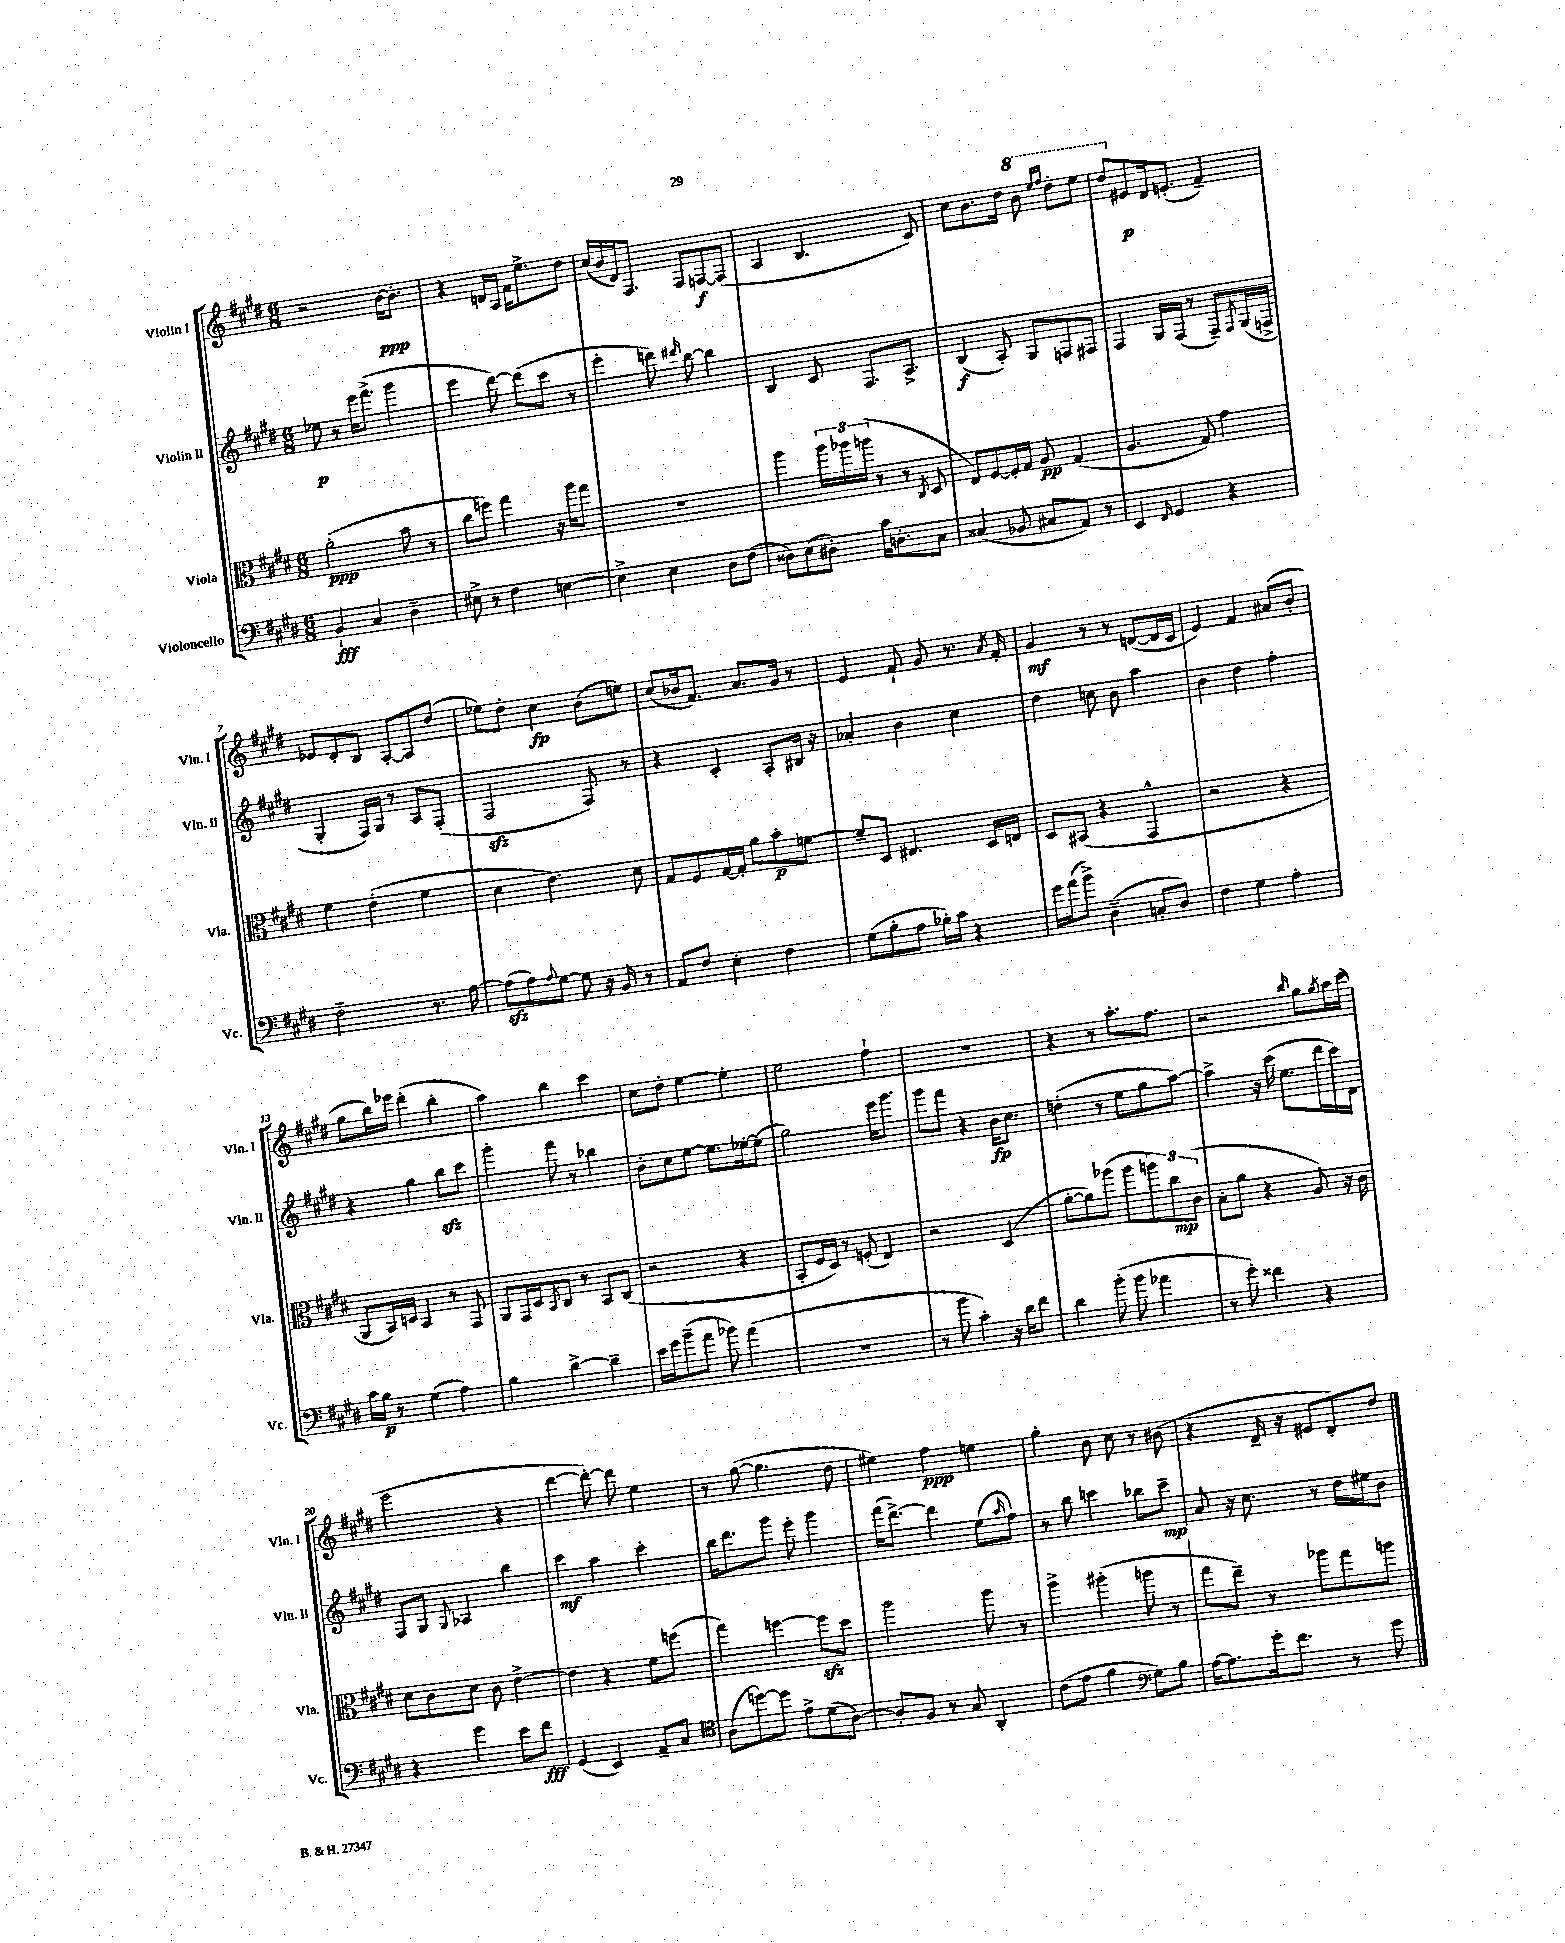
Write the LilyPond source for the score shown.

<<
\new StaffGroup <<
\new Staff = "s0" \with { instrumentName = "Violin I" shortInstrumentName = "Vln. I" } {
    \clef treble \key e \major \numericTimeSignature \time 6/8
    r2 b'16~\ppp b'8.-. |
    r4 d'16 a16 fis'16 e''8.-> dis''8 |
    cis''16( b'16 dis'16) fis8. fis8 f8~\f f8( |
    a4 b4. cis'8) |
    cis''8 b'8. dis''16 \ottava #1 b''8 \grace { e'''16 fis'''16 } dis'''8-. e'''8 |
    dis'''8 \ottava #0 eis'8\p dis'16 e'8.-.( fis'4--) |
    ees'8 dis'8-. b8 a8~-. a8 dis''8( |
    ees''8) dis''8-. cis''4\fp b'8( e''8) |
    cis''8( bes'16 fis'8.) a'8. gis'16 r8 |
    e'4 fis'8-! gis'8 r8. \acciaccatura { a'8 } fis'16-. |
    gis'4\mf r8 r8 d'8~( d'16 cis'16 |
    e'4) fis'4 ais'8( b'8-. |
    gis''8 b''16) ees'''16 dis'''4-.( b''4-. |
    a''4) b''4 cis'''4 |
    cis''8 dis''8-. e''4~ e''4-. |
    e''2 fis''4-! |
    R2. |
    r4 r8 a''8.-. fis''8. |
    r2 \grace { b''16 } gis''8 \acciaccatura { gis''8 } a''16 cis'''16( |
    e'''2 r4 |
    dis'''4~ dis'''8~-.) dis'''8 e''4 |
    r8 gis''8~( gis''4. dis''8 |
    eis''4) fis''4\ppp e''4 |
    gis''4-. b'8 cis''8 r8 bis'8( |
    r4 dis'16-- r16 eis'8 dis'8-.) dis''8 \bar "|." |
}
\new Staff = "s1" \with { instrumentName = "Violin II" shortInstrumentName = "Vln. II" } {
    \clef treble \key e \major \numericTimeSignature \time 6/8
    ees''8\p r8 e'''16 fis'''8.->( gis'''4 |
    e'''4 dis'''8~) dis'''8( cis'''8 r8 |
    e'''4-. d'''8) \grace { dis'''16 } b''8~ b''4 |
    b4 cis'8 fis8. a8.-> |
    b4\f( a8-.) gis8 f8 fis8 |
    fis4 gis16 fis16( r8 fis8--) \acciaccatura { fis8 } gis16( f16-> |
    gis4-. fis16) gis16 r8 a8 fis8-.( |
    fis2\sfz fis8) r8 |
    r4 cis'4-. a8-. bis16 r16 |
    aes'4-. b'4 cis''4 |
    dis''4 c''8 b'8 a''4 |
    b'4 dis''4 fis''4-. |
    r4 gis''4 b''8\sfz cis'''8 |
    gis'''4-. fis'''8 r8 bes''4 |
    b'8-. cis''8 e''8~ e''8. ees''16~-. ees''8( |
    gis''2) e'''16 gis'''8. |
    gis'''8 fis'''8 r4 b'16\fp cis''8. |
    d''4-.( r8 e''8 gis''8 a''8~) |
    a''4-> r16 cis'''16( e''8. dis'''16 cis'''16) dis'16 |
    fis8 gis8 \appoggiatura { gis8 } aes4 b''4 |
    cis'''4\mf a''4 cis'''4-. |
    b''16 dis'''8. gis'''8 e'''8-. gis'''4 |
    fis'''16( dis'''8.~->) dis'''4 e''8( \grace { a''16 } fis''8) |
    r8 b''8 c'''4 bes''8 c'''8--\mp |
    a'8 r16 cis''8. r8 dis''16 eis''16 b'8 \bar "|." |
}
\new Staff = "s2" \with { instrumentName = "Viola" shortInstrumentName = "Vla." } {
    \clef alto \key e \major \numericTimeSignature \time 6/8
    a'2-.\ppp( b'8 r8 |
    cis''8 f''8) gis''4 r16 a''16 gis''8 |
    R2. |
    a''4 \tuplet 3/2 { a''16 aes''16 a''16( } r8 r8 \acciaccatura { cis8 } dis8 |
    e8) fis8~ fis16-. gis16 a8\pp gis4( |
    a4. gis8) gis'4 |
    fis'4 e'4-.( fis'4 |
    dis'4 e'4.) dis'8 |
    gis8 fis8 gis16~ gis16-. a'8 b'8-.\p f'8~ |
    f'8-- dis8 eis4. dis16 e16 |
    dis8 bis,8( r4 gis,4-^ |
    r2 r4 |
    a,8 b,16) d16 b,4 r8 gis,8 |
    a,8 gis,16 dis16 \acciaccatura { b,8 } cis8 r8 b,8 cis8( |
    r2 r4 |
    b,8-. fis16 dis16) r8 f8-.( e4) |
    r2 dis4( |
    a'8~-. a'8) aes''8( aes''8 \tuplet 3/2 { a''8) cis''8\mp cis'8( } |
    b8-. a'8 r4 a8) r16 cis'16 |
    dis'8 cis'8 dis'8 cis'8 e'4~-> |
    e'4 r4 fis'8 f''8( |
    gis''4) f''4~ f''8\sfz dis''8 |
    a''2 a''8 r8 |
    a''4-> ais''4-.( a''8 r8 |
    gis''8 e''8--) r8 aes''8 gis''8 a''8 \bar "|." |
}
\new Staff = "s3" \with { instrumentName = "Violoncello" shortInstrumentName = "Vc." } {
    \clef bass \key e \major \numericTimeSignature \time 6/8
    b,4-!\fff cis4 dis4-- |
    eis8-> r8 fis4 e4~ |
    e4-> e4 dis8 fis8( |
    disis8) e8( dis8-.) cis'16 d8.-. cis8 |
    cisis4( bes,8 cis8 a,8) r8 |
    e,4 \grace { fis,16 } gis,4 r4 |
    fis2-- r8. a16~ |
    a8\sfz( a8) \appoggiatura { a8 } gis8~ gis8 r16 b,16 r8 |
    a,8 fis8 e4-. fis4 |
    gis8( b8-. a8 bes16-.) cis'16 r4 |
    gis'16 a'16( b'8->) dis4--( c8-. dis8) |
    fis4 gis4 a4-. |
    cis'16 b16\p r8 gis4( a4) |
    b4 dis'4~-> dis'4-- |
    e'16 gis'16 b'8--( a'8 bes'8) a'4( |
    R2. |
    r8 b'8 cis'4-.) r16 dis'16 fis'8 |
    dis'4 b'8-.( b'8 aes'4 |
    r8 gis'8-.) fisis'4 r4 |
    r4 gis'4 e'8 fis'8\fff |
    gis,4( e,4) a,8-- cis8 |
    \clef tenor a8( d''8~) d''8 e'8-> dis'8( a8~) |
    a8-. fis8 r8 gis8 a,4-. |
    cis'8( e'8 fis'4 \clef bass gis8) b8 |
    a16~ a8. gis'16-. fis'8. r8 gis'8 \bar "|." |
}
>>
>>
